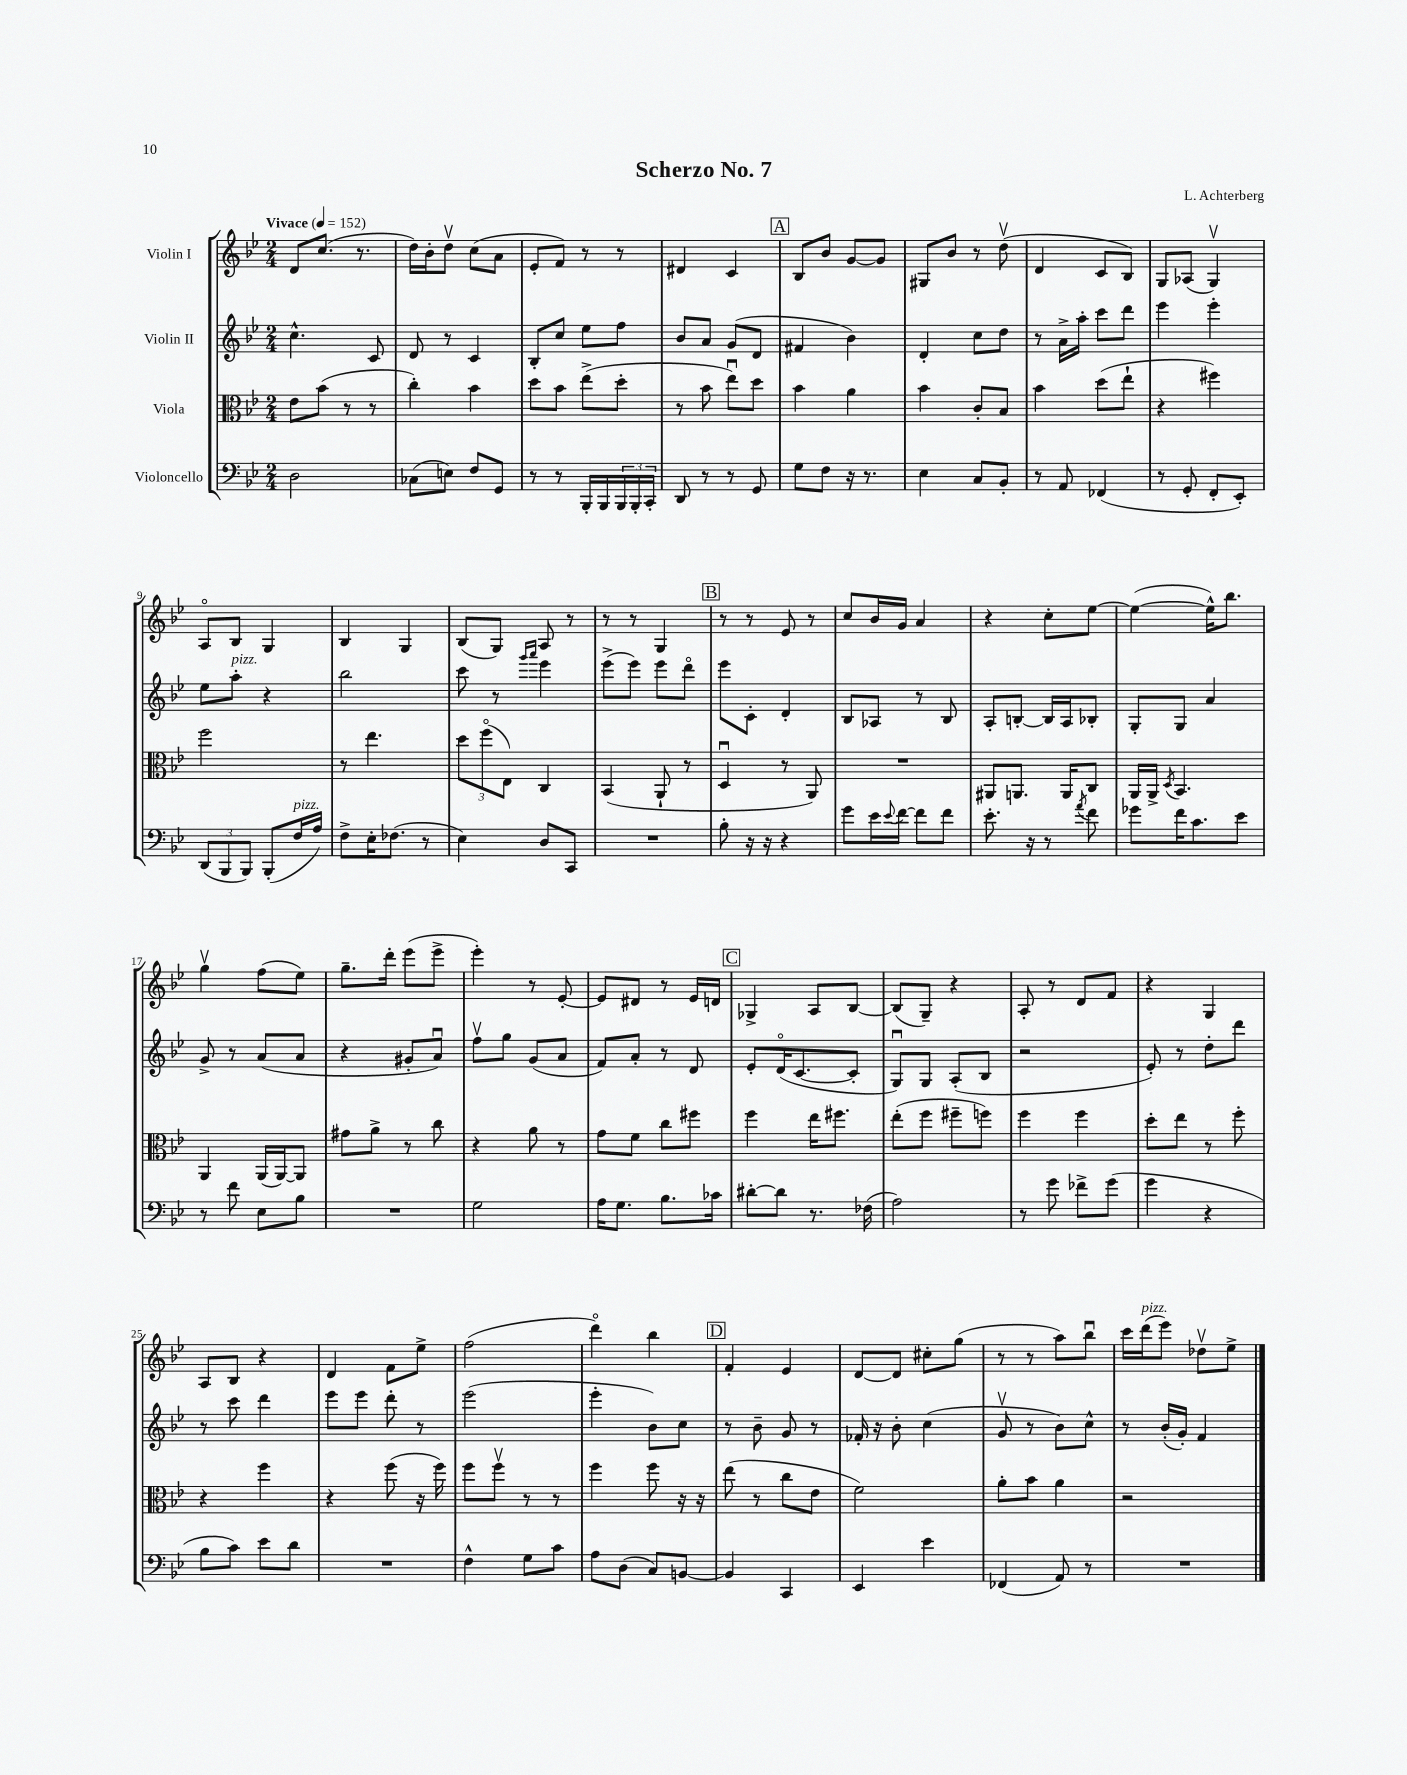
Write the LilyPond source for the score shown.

\header { title = "Scherzo No. 7" composer = "L. Achterberg" }
<<
\new StaffGroup <<
\new Staff = "s0" \with { instrumentName = "Violin I" } {
    \clef treble \key bes \major \numericTimeSignature \time 2/4 \tempo "Vivace" 4 = 152
    d'8 c''8.( r8. |
    d''16) bes'16-. d''8\upbow c''8( a'8 |
    ees'8-. f'8) r8 r8 |
    dis'4 c'4 |
    \mark \markup { \box "A" } bes8 bes'8 g'8~ g'8 |
    gis8 bes'8 r8 d''8\upbow( |
    d'4 c'8 bes8) |
    g8 aes8( g4\upbow) |
    a8\flageolet bes8 g4 |
    bes4 g4 |
    bes8( g8) a8 r8 |
    r8 r8 g4 |
    \mark \markup { \box "B" } r8 r8 ees'8 r8 |
    c''8 bes'16 g'16 a'4 |
    r4 c''8-. ees''8~ |
    ees''4~( ees''16-^) bes''8. |
    g''4\upbow f''8( ees''8) |
    g''8.-- d'''16-. ees'''8( ees'''8-> |
    ees'''4-.) r8 ees'8~-. |
    ees'8 dis'8 r8 ees'16 d'16 |
    \mark \markup { \box "C" } ges4-> a8 bes8~ |
    bes8( g8--) r4 |
    a8-. r8 d'8 f'8 |
    r4 g4 |
    a8 bes8 r4 |
    d'4 f'8 ees''8-> |
    f''2( |
    d'''4\flageolet) bes''4 |
    \mark \markup { \box "D" } f'4-. ees'4 |
    d'8~ d'8 cis''8-. g''8( |
    r8 r8 a''8) bes''8\downbow |
    c'''16 d'''16^\markup { \italic "pizz." }( ees'''8) des''8\upbow ees''8-> \bar "|." |
}
\new Staff = "s1" \with { instrumentName = "Violin II" } {
    \clef treble \key bes \major \numericTimeSignature \time 2/4
    c''4.-^ c'8 |
    d'8 r8 c'4 |
    bes8-. c''8 ees''8 f''8 |
    bes'8 a'8 g'8( d'8 |
    \mark \markup { \box "A" } fis'4 bes'4) |
    d'4-. c''8 d''8 |
    r8 a'16-> a''16-. c'''8 d'''8 |
    ees'''4 ees'''4-. |
    ees''8 a''8-.^\markup { \italic "pizz." } r4 |
    bes''2 |
    c'''8 r8 \grace { g'''16 a'''16 } ees'''4 |
    ees'''8->( ees'''8) ees'''8 d'''8\flageolet |
    \mark \markup { \box "B" } ees'''8 c'8-. d'4-. |
    bes8 aes8 r8 bes8 |
    a8-. b8~-. b16 a16 bes8-. |
    g8-. g8 a'4 |
    g'8-> r8 a'8( a'8 |
    r4 gis'8-. a'8\downbow) |
    f''8\upbow g''8 g'8( a'8 |
    f'8) a'8-. r8 d'8 |
    \mark \markup { \box "C" } ees'8-. d'16\flageolet( c'8.~ c'8-. |
    g8\downbow) g8 a8-.( bes8 |
    r2 |
    ees'8-.) r8 d''8-. d'''8 |
    r8 c'''8 d'''4 |
    ees'''8 ees'''8 d'''8-. r8 |
    ees'''2( |
    ees'''4-. bes'8) c''8 |
    \mark \markup { \box "D" } r8 bes'8-- g'8 r8 |
    fes'16-. r16 bes'8-. c''4( |
    g'8\upbow r8 bes'8) c''8-^ |
    r8 bes'16-.( g'16-.) f'4 \bar "|." |
}
\new Staff = "s2" \with { instrumentName = "Viola" } {
    \clef alto \key bes \major \numericTimeSignature \time 2/4
    ees'8 bes'8( r8 r8 |
    c''4-.) bes'4 |
    d''8 bes'8 ees''8->( d''8-. |
    r8 bes'8 ees''8\downbow) d''8 |
    \mark \markup { \box "A" } bes'4 a'4 |
    bes'4 c'8-. bes8 |
    bes'4 d''8( ees''8-! |
    r4 fis''4) |
    f''2 |
    r8 ees''4. |
    \tuplet 3/2 { d''8 f''8\flageolet( ees8) } c4 |
    bes,4( a,8-! r8 |
    \mark \markup { \box "B" } d4\downbow r8 a,8) |
    R2 |
    ais,8 a,8. a,16 c8 |
    a,16 a,16-> \acciaccatura { d8 } bes,4. |
    a,4 a,16( a,16~) a,8 |
    gis'8 a'8-> r8 c''8 |
    r4 a'8 r8 |
    g'8 f'8 c''8 fis''8 |
    \mark \markup { \box "C" } f''4 ees''16 fis''8. |
    ees''8-.( f''8 fis''8-- f''8) |
    f''4 f''4 |
    d''8-. ees''8 r8 f''8-. |
    r4 f''4 |
    r4 f''8( r16 f''16) |
    f''8 f''8\upbow r8 r8 |
    f''4 f''8 r16 r16 |
    \mark \markup { \box "D" } ees''8( r8 c''8 ees'8 |
    f'2) |
    a'8-. bes'8 a'4 |
    r2 \bar "|." |
}
\new Staff = "s3" \with { instrumentName = "Violoncello" } {
    \clef bass \key bes \major \numericTimeSignature \time 2/4
    d2 |
    ces8( e8) f8 g,8 |
    r8 r8 bes,,16-. bes,,16 \tuplet 3/2 { bes,,16 bes,,16-. c,16-. } |
    d,8 r8 r8 g,8 |
    \mark \markup { \box "A" } g8 f8 r16 r8. |
    ees4 c8 bes,8-. |
    r8 a,8 fes,4( |
    r8 g,8-. f,8-. ees,8-.) |
    \tuplet 3/2 { d,8( bes,,8 bes,,8) } bes,,8-.( f16^\markup { \italic "pizz." } a16) |
    f8-> ees16-. fes8.( r8 |
    ees4) d8 c,8 |
    R2 |
    \mark \markup { \box "B" } bes8-. r16 r16 r4 |
    g'8 ees'16 \appoggiatura { ees'8 } f'16~ f'8 f'8 |
    ees'8.-. r16 r8 \acciaccatura { a'8 } f'8 |
    ges'8 f'16 c'8. ees'8 |
    r8 f'8 ees8 bes8 |
    R2 |
    g2 |
    a16 g8. bes8. ces'16 |
    \mark \markup { \box "C" } dis'8~-. dis'8 r8. fes16( |
    a2) |
    r8 g'8 fes'8-> g'8( |
    g'4 r4 |
    bes8 c'8) ees'8 d'8 |
    R2 |
    f4-^ g8 c'8 |
    a8 d8( c8) b,8~ |
    \mark \markup { \box "D" } b,4 c,4 |
    ees,4 ees'4 |
    fes,4( a,8) r8 |
    R2 \bar "|." |
}
>>
>>
